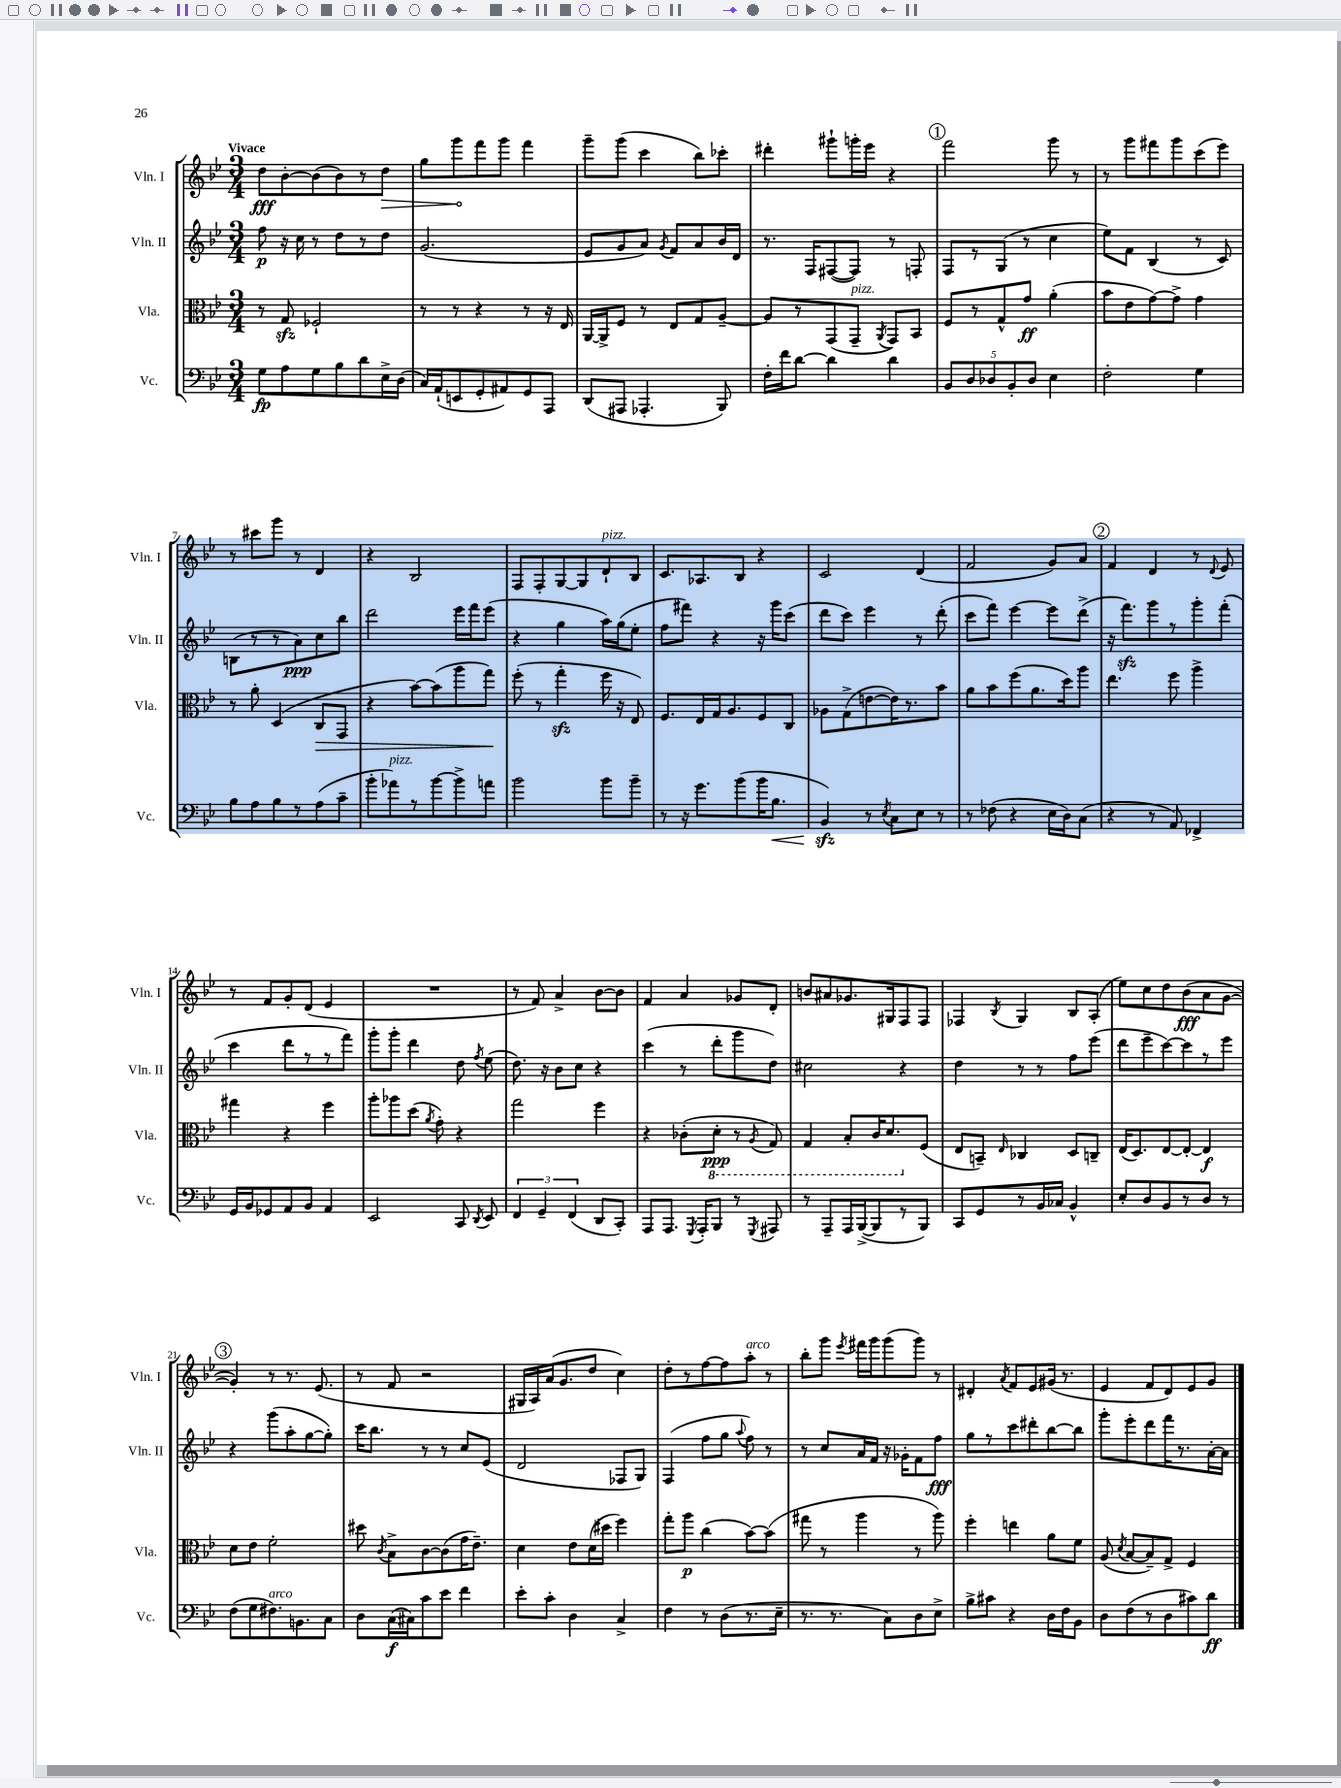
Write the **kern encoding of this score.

**kern	**kern	**kern	**kern
*staff4	*staff3	*staff2	*staff1
*clefF4	*clefC3	*clefG2	*clefG2
*k[b-e-]	*k[b-e-]	*k[b-e-]	*k[b-e-]
*M3/4	*M3/4	*M3/4	*M3/4
8G	8r	8ff	8dd
8A	8G	16r	[8b-'
.	.	16cc	.
8G	2F-`	8r	(8b-]
8B-	.	8dd	8b-)
8d	.	8r	8r
16E-^	.	8dd	8dd
(16D	.	.	.
=	=	=	=
16C)	8r	(2.g	8gg
(16AA`	.	.	.
8EE	8r	.	8ggg
8GG'	4r	.	8fff
8AA#)	.	.	8ggg
8GG	8r	.	4fff
8AAA	16r	.	.
.	16E-	.	.
=	=	=	=
(8DD	[16AA	8e-	8ggg~
.	16AA^]	.	.
8AAA#	8F	8g	(8ggg
4.AAA-'	8r	8a)	4ccc
.	.	8qg	.
.	8E-	8f	.
.	8G	8a	8bb-)
8BBB-)	[8A~	16b-	8ccc-'
.	.	16d	.
=	=	=	=
16F'	8A]	8.r	4ddd#'
16f	.	.	.
[8d	8r	.	.
.	.	16F	.
4d]	(8GG	([8F#	8ggg#`
.	8GG~	8F#])	16ggg'
.	.	.	16eee-
.	8qAA	.	.
4d	8GG)	8r	4r
.	8BB-	8F'	.
=	=	=	=
10BB-	8F	8F	2fff
10D	.	.	.
.	8r	8r	.
10D-	.	.	.
.	8G^^	(8G	.
10BB-'	.	.	.
.	8g	8r	.
10D-	.	.	.
4E-	(4a'	4cc	8ggg
.	.	.	8r
=	=	=	=
2F'	8b-	8ee-)	8r
.	8e-	8f	8ggg
.	[8g)	(4B-	8fff#
.	8g^]	.	8ggg
4G	4g	8r	(8ccc
.	.	8c)	8eee-)
=	=	=	=
8B-	8r	(8B	8r
8A	8a'	8r	8ccc#
8B-	(4D	8r	8ggg
8r	.	8a)	8r
(8A	8C	8cc	4d
8c~	8GG	8bb-	.
=	=	=	=
8b-'	4r	2ddd	4r
8a-)	.	.	.
8r	[8b-)	.	2B-
[8b-	(8b-]	.	.
8b-^]	8aa	16eee-	.
.	.	16fff	.
8a	8gg)	(8eee-	.
=	=	=	=
2b-	(8ff'	4r	8F
.	8r	.	8F'
.	4gg'	4gg	[8G
.	.	.	8G]
8b-	16ff	16aa)	8d`
.	16r	(16gg	.
8b-~	8E-)	8ee-'	8B-
=	=	=	=
8r	8.F	8ff	8.c
16r	.	8fff#)	.
8.g	16E-	.	8.A-
.	16G	4r	.
.	8.A	.	.
(8b-	.	.	8B-
16b-	8F	16r	4r
8.B-	.	16ggg	.
.	8C	(8ccc	.
=	=	=	=
4BB-)	8A-	8ddd	2c
.	(8G^	8ccc)	.
8r	[8e	4eee-	.
8qE-	.	.	.
8C	16e])	.	.
.	8.r	.	.
8E-	.	8r	(4d
8r	8b-	(8ddd'	.
=	=	=	=
8r	8a	8ccc	2f
(8F-	8b-	8fff)	.
4r	(8ff	[4eee-	.
.	8.a	.	.
16E-	.	8eee-]	8g)
16D)	16dd)	.	.
(8C	8aa	(8ddd^	8a
=	=	=	=
4r	4.ee-	16r	4f
.	.	8.fff)	.
8r	.	8ggg	4d
8AA)	8ff	8r	.
4FF-^	4aa^	8ggg'	8r
.	.	.	8qqd
.	.	(8fff'	8e-
=	=	=	=
16GG	4gg#	4ccc	8r
16BB-	.	.	.
8GG-	.	.	8f
8AA	4r	8ddd	8g'
8BB-	.	8r	(8d
4AA	4ff	8r	4e-
.	.	8fff)	.
=	=	=	=
2EE-	8aa'	8ggg'	2.r
.	8aa-	8ggg'	.
.	(8dd	4ddd	.
.	8qa	.	.
.	8g')	.	.
8CC	4r	8dd	.
8qDD	.	8qff	.
8EE-	.	(8ee-	.
=	=	=	=
6FF	2gg	8.dd)	8r
.	.	.	8f)
6GG~	.	.	.
.	.	16r	.
.	.	8b-	4a^
(6FF	.	.	.
.	.	8cc	.
8DD	4ff	4r	[8b-
8CC')	.	.	8b-]
=	=	=	=
8AAA	4r	(4ccc	4f
8.AAA	.	.	.
.	(8c-'	8r	4a
8qGGG	.	.	.
16AAA'	.	.	.
8BBB-	8D'	8ddd'	.
8r	8r	8ggg	8g-
8qGGG	8qAA	.	.
8AAA#	8GG)	8dd)	8d'
=	=	=	=
8r	4GG	2cc#	8b
8AAA~	.	.	8a#
16AAA	8BB-'	.	8.g-
([16BBB-^	.	.	.
8BBB-]	16C	.	.
.	8.D	.	16G#
8r	.	4r	8F
8BBB-)	(8F	.	8F
=	=	=	=
8CC	8E-	4dd	4F-
8GG	8BB~)	.	.
.	16qqE-	.	8qB-
8r	4C-	8r	4G
16BB-	.	8r	.
16C-	.	.	.
4BB-^^	8D	8ff	8B-
.	8C~	(8eee-	(8A'
=	=	=	=
8E-'	(16E-	8ddd	8ee-)
.	8.D)	.	.
8D	.	8eee-~	8cc
8BB-	[8E-	[8ccc)	8dd
8r	8E-'_	8ccc]	(8b-
8D	4E-]	8r	8a
8r	.	8eee-	[8g
=	=	=	=
(8F	8d	4r	4g'])
8G	8e-	.	.
8.F#)	2f'	(8ggg	8r
.	.	8aa'	8.r
8.BB	.	.	.
.	.	[8gg	.
.	.	.	(8.e-
8C	.	8gg'])	.
=	=	=	=
8D	8dd#	16ccc	8r
.	.	8.bb-	.
.	8qc	.	.
(16C	8B-^	.	8f
16C#)	.	.	.
8c	[8c	8r	2r
8e-	(8c]	8r	.
4f	16g	8cc	.
.	8.e-~)	.	.
.	.	(8e-	.
=	=	=	=
8e-'	4d	2d	16G#
.	.	.	16A)
8c'	.	.	(16a
.	.	.	8.g
4D	8e-	.	.
.	(16d	.	8dd
.	16dd#	.	.
4C^	4ff)	8F-	4cc)
.	.	8G)	.
=	=	=	=
4F	8gg'	(4F	8dd'
.	8aa	.	8r
8r	(4cc	8ff	[8ff
(8D	.	8gg	8ff]
.	.	8qqaa	.
8.r	[8b-)	8ff)	8aa'
.	(8b-]	8r	8r
16E-~	.	.	.
=	=	=	=
8.r	8gg#	8r	8bb-'
.	8r	8cc	8ggg
8.r	.	.	.
.	.	.	8qeee-
.	4aa	16a	16fff#
.	.	16f	16ggg
8C)	.	16r	(8ggg
.	.	16g-'	.
8D	8r	8f	8ggg)
8E-^	8aa)	8ff	8r
=	=	=	=
8B-^	4ff'	8gg	4d#'
8c#	.	8r	.
.	.	.	8qa
4r	4ee	8ccc	8f
.	.	8ddd#'	8e-
16D	8a	[8bb-	(16g#
16F	.	.	8.r
8BB-	8f	8bb-]	.
=	=	=	=
8D	(8A	8ggg'	4e-
.	8qd	.	.
(8F	[8B-	8eee-'	.
8r	8B-~])	8ddd	8f
8D	8G^	16fff	8d)
.	.	8.r	.
8c#)	4F	.	8e-
8d	.	[16a'	8g
.	.	16a]	.
==	==	==	==
*-	*-	*-	*-
